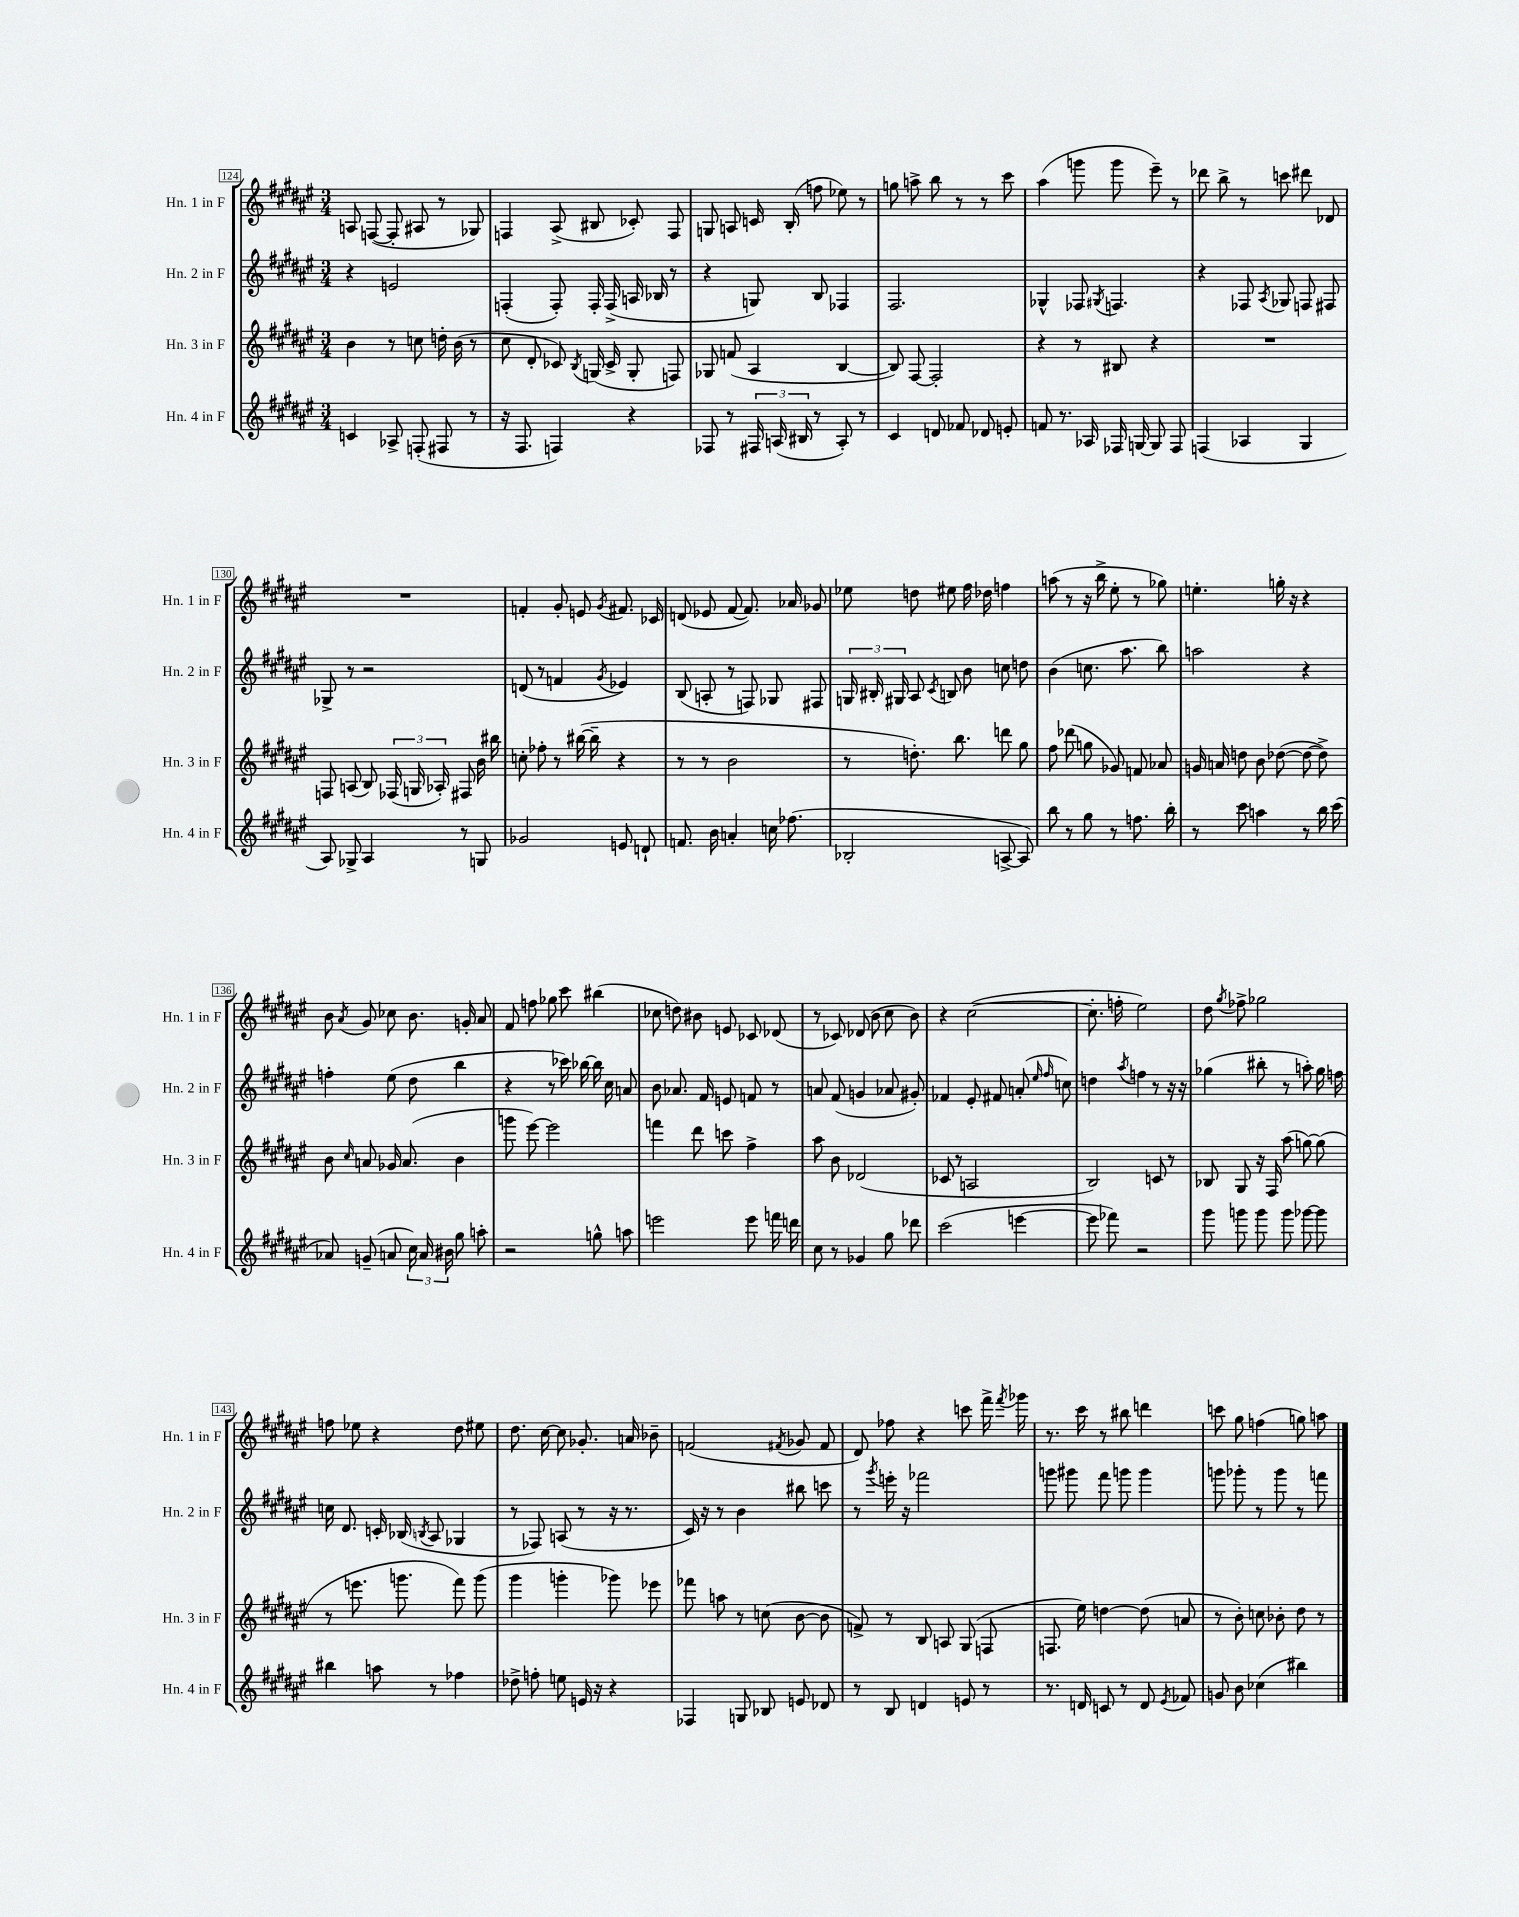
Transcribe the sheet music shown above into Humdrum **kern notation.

**kern	**kern	**kern	**kern
*part4	*part3	*part2	*part1
*staff4	*staff3	*staff2	*staff1
*I"Hn. 4 in F	*I"Hn. 3 in F	*I"Hn. 2 in F	*I"Hn. 1 in F
*I'Hn. 4 in F	*I'Hn. 3 in F	*I'Hn. 2 in F	*I'Hn. 1 in F
*clefG2	*clefG2	*clefG2	*clefG2
*k[f#c#g#d#a#e#]	*k[f#c#g#d#a#e#]	*k[f#c#g#d#a#e#]	*k[f#c#g#d#a#e#]
*M3/4	*M3/4	*M3/4	*M3/4
=124	=124	=124	=124
4cn/	4b\	4r	8An/
.	.	.	([8Fn/
8A-X^/	8r	2en/	8F'/]
(8Fn'/	8ccn\	.	8A#X/
8F#X/	16ddn'\	.	8r
.	(16b\	.	.
8r	8r	.	8G-X/)
=125	=125	=125	=125
16r	8cc#\	(4Fn'/	4Fn/
8.F#/	.	.	.
.	8d#'/	.	.
4Fn/)	8c-X/)	8F'/)	(8A#^/
.	8qB/	.	.
.	(16Gn/	16F'/	8B#X/
.	16c-^/	(16F^/	.
4r	8G'/	16An/	8c-X'/)
.	.	16B-X/	.
.	8Fn/)	8r	8F/
=126	=126	=126	=126
8F-X/	8G-X/	4r	8Gn/
8r	(8fn/	.	8An/
24F#X/	4A#/	8Gn/)	16cn/
(24An/	.	.	.
.	.	.	(16B'/
24B#X/	.	.	.
8r	.	8B/	8ffn\
8A'/)	[4B/	4F-X/	8ee-X\)
8r	.	.	8r
=127	=127	=127	=127
4c#/	8B/])	2.F#/	8ggn\
.	[8F#/	.	8aan^\
8dn/	2F#'/]	.	8bb\
8f-X/	.	.	8r
8d-X/	.	.	8r
8en'/	.	.	8ccc#\
=128	=128	=128	=128
8fn/	4r	4G-X^^/	(4aa#\
8.r	.	.	.
.	8r	8F-X/	8gggn\
16A-X/	.	.	.
.	.	8qG#X/	.
16F-X/	8B#X/	4.Fn/	8ggg\
[16Gn/	.	.	.
8G/]	4r	.	8eee#~\)
8F-/	.	.	8r
=129	=129	=129	=129
(4Fn/	2.r	4r	8ddd-X\
.	.	.	8bb^\
4A-X/	.	8F-X/	8r
.	.	8qA#/	.
.	.	8G-X/	8cccn\
4G#/	.	8Fn/	8ddd#X\
.	.	8F#X/	8d-X/
!!LO:LB:g=z
=130	=130	=130	=130
8A#/)	8Fn/	8G-X^/	2.r
8G-X^/	(8An/	8r	.
4A#/	8B/)	2r	.
.	(24F-X/	.	.
.	24Gn/	.	.
.	24A-X'/)	.	.
8r	8F#X/	.	.
8Gn/	16b\	.	.
.	16bb#X\	.	.
=131	=131	=131	=131
2g-X/	8ccn'\	(8dn/	4fn'/
.	8ff-X'\	8r	.
.	8r	4fn/	8g#'/
.	([16bb#X\	.	8en/
.	16bb#~\]	.	.
.	.	8qg#/	8qg#/
8en/	4r	4e-X/)	8.f#X/
8dn`/	.	.	.
.	.	.	16c-X/
=132	=132	=132	=132
8.fn/	8r	(8B/	(8dn/
.	8r	8An'/	8e-X/
16b\	.	.	.
4an'/	2b\	8r	[8f#/
.	.	8Fn/)	8.f#/])
16ccn\	.	8G-X/	.
(8.ff-X\	.	.	16a-X/
.	.	8F#X/	8g-X/
=133	=133	=133	=133
2B-X'/	8r	24Gn/	8ee-X\
.	.	24B#X'/	.
.	.	24G#X/	.
.	8.ddn'\)	8A#/	8ddn\
.	.	8qc#/	.
.	.	8Bn/	8ee#X\
.	8.bb\	.	.
.	.	8b\	16ff#\
.	.	.	16dd-X\
[8An^/	8dddn\	8ccn\	4ffn\
8A/])	8gg#\	8ddn\	.
=134	=134	=134	=134
8bb\	8ff#\	(4b\	(8aan\
8r	(8ddd-X\	.	8r
8gg#\	8ggn\	8.ccn\	16r
.	.	.	16bb^\
8r	8g-X/)	.	8ee#'\
.	.	8.aa#\	.
8.ffn\	8fn/	.	8r
.	8a-X/	8bb\)	8gg-X\)
16bb'\	.	.	.
=135	=135	=135	=135
8r	16gn/	2aan\	4.een'\
.	16an/	.	.
8ccc#\	8ddn\	.	.
4aan\	8b\	.	.
.	([8dd-X\	.	16ggn'\
.	.	.	16r
8r	8dd-\_	4r	4r
16bb\	8dd-^\])	.	.
(16ccc#\	.	.	.
!!LO:LB:g=z
=136	=136	=136	=136
8a-X/)	8b\	4ffn'\	8b\
.	16qqcc#/	.	8qa#/
(8gn~/	8an/	.	8g#/
8an/	16g-X/	(8ee#\	8cc-X\
.	(8.a/	.	.
24cc#\)	.	8dd#\	8.b\
24a/	.	.	.
24b#X\	.	.	.
8gg#\	4b\	4bb\	.
.	.	.	16gn'/
8aan'\	.	.	8a#/
=137	=137	=137	=137
2r	8gggn\	4r	8f#/
.	[8eee#\)	.	8ffn\
.	2eee#\]	8r	8gg-X\
.	.	16ccc-X\)	8ccc#\
.	.	[16bb-X\	.
8ggn^^\	.	16bb-\]	(4bb#X\
.	.	16cc#\	.
8aan\	.	8an/	.
=138	=138	=138	=138
2eeen\	4fffn\	8b\	8cc-X\
.	.	8.a-X/	8ddn\)
.	8ddd#\	.	8b#X\
.	.	16f#/	.
.	8cccn\	8en/	8en/
8eee\	4ff#^\	8fn/	8c-X/
16fffn\	.	8r	(8d-X/
16dddn\	.	.	.
=139	=139	=139	=139
8cc#\	8aa#\	8an/	8r
8r	8b\	(8f#/	8c-X/)
4g-X/	(2d-X/	4gn/	(8d-X/
.	.	.	8b\
8gg#\	.	8a-X/	8cc#\
8ddd-X\	.	8g#X'/)	8b\)
=140	=140	=140	=140
(2ccc#\	8c-X/	4f-X/	4r
.	8r	.	.
.	2An/	8e#'/	([2cc#\
.	.	8f#X/	.
[4eeen\	.	(8an'/	.
.	.	16qqee#/	.
.	.	16qqff#/	.
.	.	8ccn\)	.
=141	=141	=141	=141
8eee\]	2B/)	4ddn\	8.cc#'\]
8fff-X\)	.	.	.
.	.	.	16ffn'\
.	.	8qaa#/	.
2r	.	4ffn\	2ee#\)
.	8cn/	8r	.
.	8r	16r	.
.	.	16r	.
=142	=142	=142	=142
8ggg#\	8B-X/	(4gg-X\	8dd#\
.	.	.	8qgg#/
8gggn\	8G#/	.	8ff-X^\
8ggg\	16r	8bb#X'\	2gg-X\
.	16F#/	.	.
8ggg\	(8aa#\	8r	.
[8ggg-X\	[8ggn\)	8aan'\)	.
8ggg-\]	(8gg\]	16gg-\	.
.	.	16ffn\	.
!!LO:LB:g=z
=143	=143	=143	=143
4bb#X\	8r	16ccn\	8ffn\
.	.	8.d#/	.
.	8.eeen\	.	8ee-X\
8aan\	.	16cn'/	4r
.	8.gggn\	(16B-X/	.
.	.	8qBn/	.
8r	.	8A#/	.
4ff-X\	8fff#\)	4G-X/	8dd#\
.	(8ggg\	.	8ee#X\
=144	=144	=144	=144
8dd-X^\	4ggg#\	8r	8.dd#\
8ffn'\	.	8F-X/)	.
.	.	.	[16cc#\
8een\	4gggn'\	(8An/	8cc#\]
16en/	.	8r	8.g-X'/
16r	.	.	.
4r	8ggg-X\)	16r	.
.	.	8.r	16an/
.	8eee-X\	.	8b-X~\
=145	=145	=145	=145
4F-X/	8fff-X\	16c#/)	(2fn/
.	.	16r	.
.	8aan\	8r	.
8Gn/	8r	4b\	.
8B-X/	(8ccn\	.	.
.	.	.	8qf#X/
8en/	[8b\	8bb#X\	8g-X/
8d-X/	8b\]	8cccn\	8f#/
=146	=146	=146	=146
8r	8fn^/)	8r	8d#/)
.	.	8qggg#/	.
8B/	8r	16eeen'\	8ff-X\
.	.	16r	.
4dn/	8B/	2fff-X\	4r
.	8An/	.	.
8en/	(8G#/	.	8cccn\
8r	8Fn/	.	16fff#^\
.	.	.	8qfff#/
.	.	.	16ggg-X\
=147	=147	=147	=147
8.r	8.Fn/	8gggn\	8.r
.	.	8ggg#X\	.
16dn/	16ee#\)	.	16ccc#\
8cn/	[4ddn\	8fff#\	8r
8r	.	8gggn\	8bb#X\
8d/	(8dd\]	4ggg\	4dddn\
8qe#/	.	.	.
8f-X/	8an/	.	.
=148	=148	=148	=148
8gn/	8r	8gggn\	8cccn\
8b\	8b'\)	8ggg-X'\	8gg#\
(4cc-X\	8ccn\	8r	(4ffn\
.	8b-X'\	8ggg-\	.
4bb#X\)	8dd#\	8r	8ggn\)
.	8r	8fffn\	8aan\
==	==	==	==
*-	*-	*-	*-
